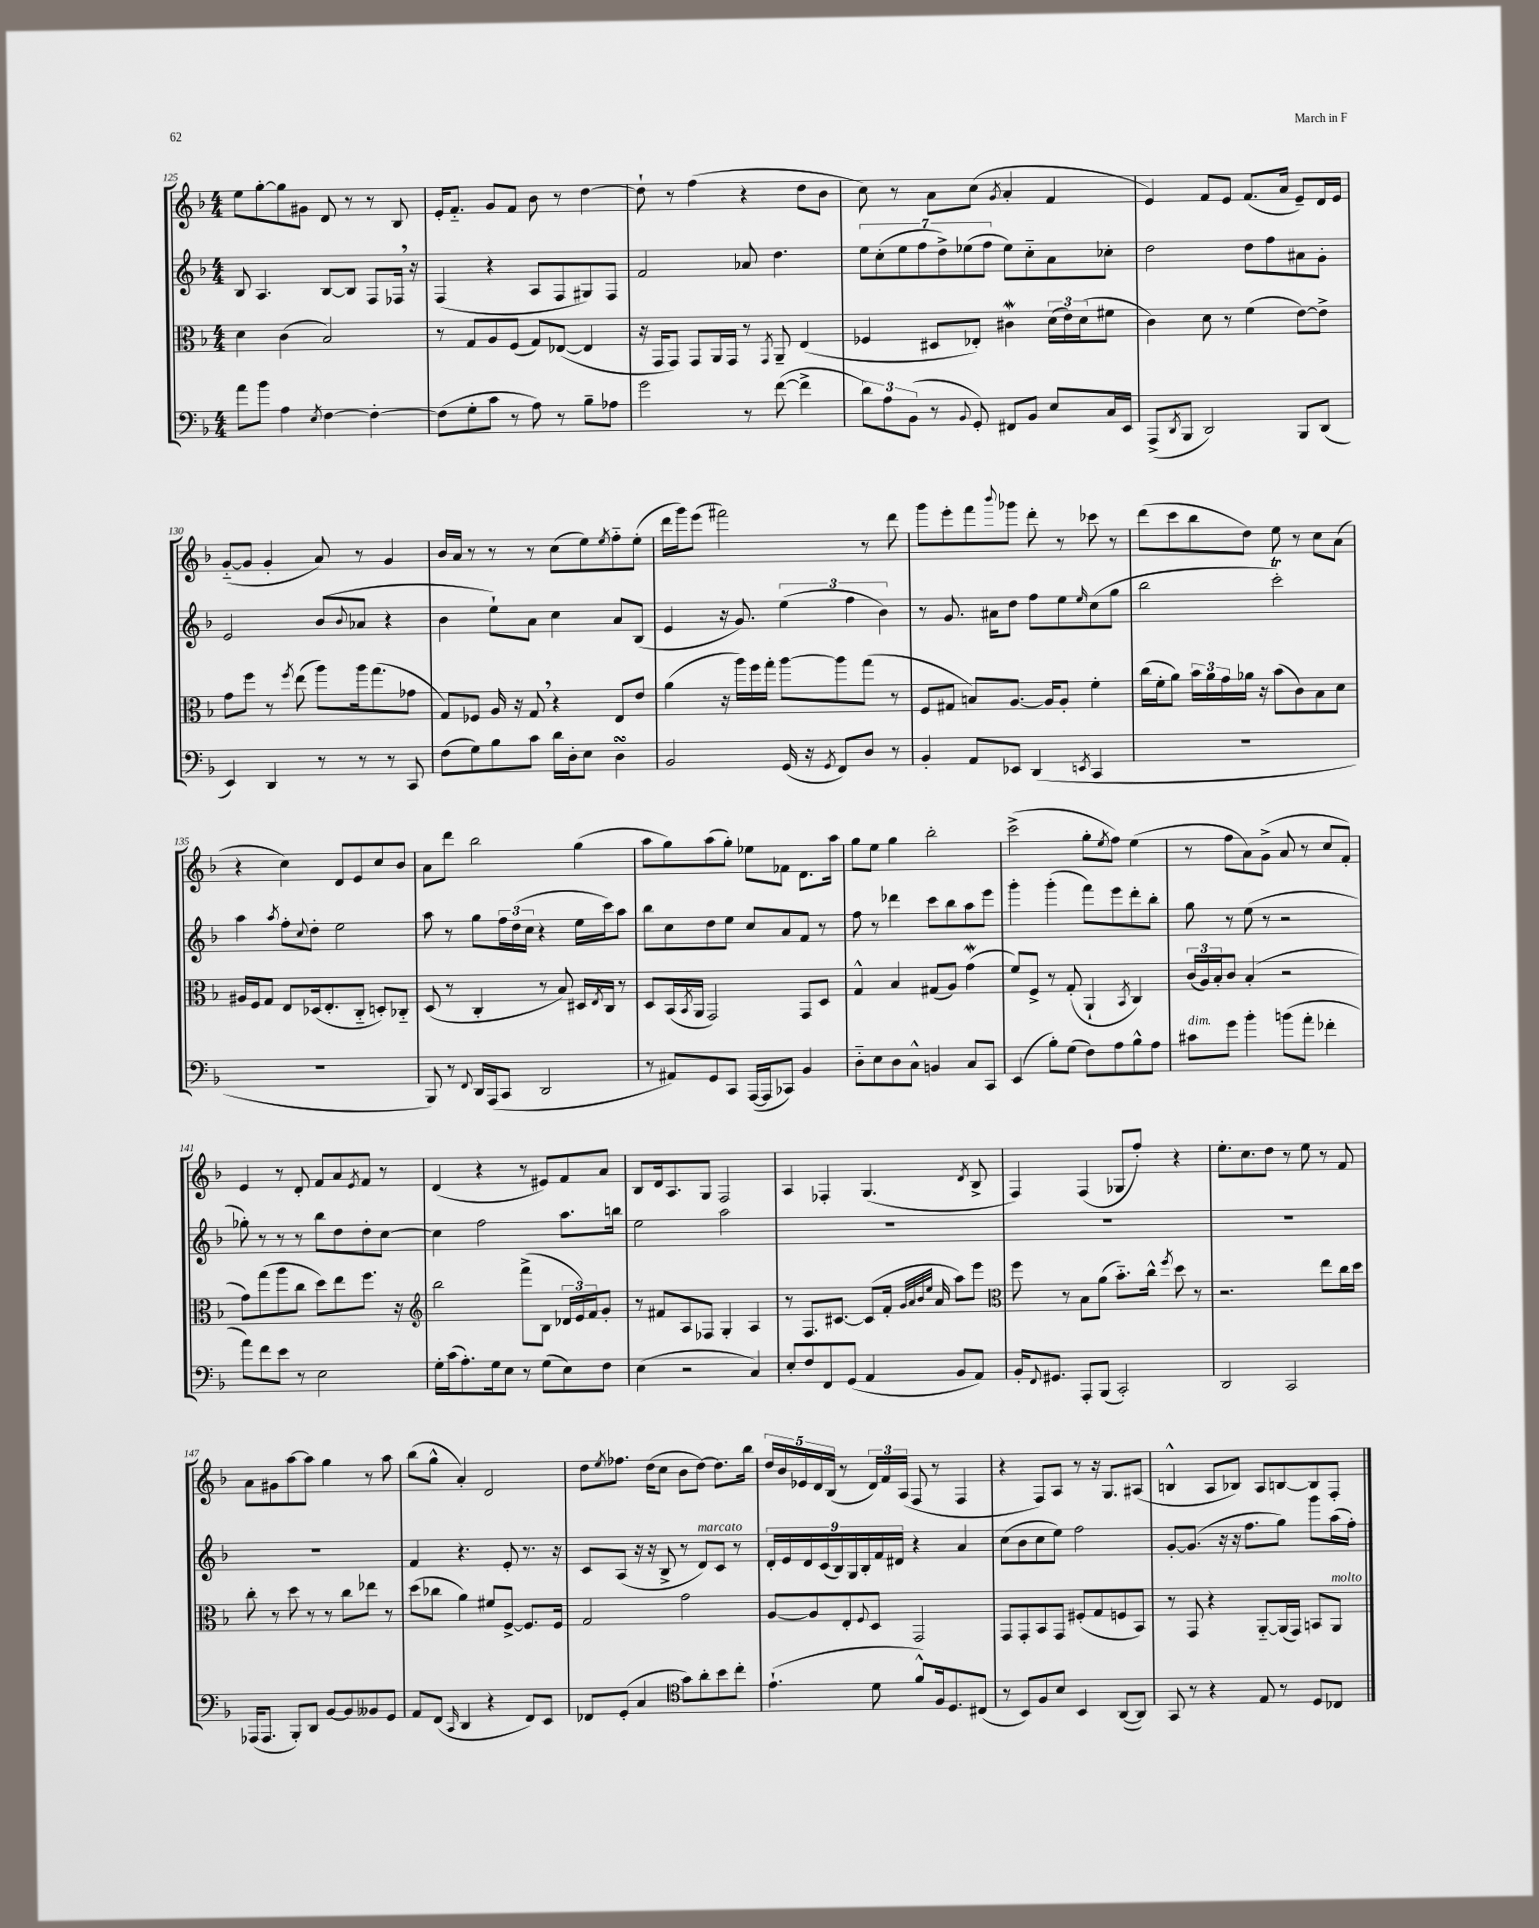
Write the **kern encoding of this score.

**kern	**kern	**kern	**kern
*staff4	*staff3	*staff2	*staff1
*clefF4	*clefC3	*clefG2	*clefG2
*k[b-]	*k[b-]	*k[b-]	*k[b-]
*M4/4	*M4/4	*M4/4	*M4/4
8a\L	4d\	8B-/	8ee\L
8b-\J	.	4.A/	[8gg'\
4A\	(4c\	.	8gg\]
.	.	.	8g#\J
8qE/	.	.	.
[4F\	2B-/)	[8B-/L	8d/
.	.	8B-/]J	8r
4F'\_	.	8F/L	8r
.	.	16F-/Jk	8B-/
.	.	16r	.
=	=	=	=
(8F\]L	8r	(4F/	16e'/LK
.	.	.	8.f'~/J
8G'\	8G/L	.	.
8c\J	8A/	4r	8g/L
8r	(8F/J	.	8f/J
8A\)	8G/L)	8A/L	8b-\
8r	([8E-/J	8F/	8r
8B-~\L	4E-/]	8G#/)	[4dd\
8A-\J	.	8F/J	.
=	=	=	=
2g\	16r	2f/	8dd`\]
.	16GG/LK	.	.
.	8GG/J)	.	8r
.	8GG/L	.	(4ff\
.	16AA/L	.	.
.	16GG/JJ	.	.
8r	8r	8a-/	4r
.	8qGG/	.	.
([8f\	8AA~/	4.dd\	.
4f^\]	(4E/	.	8dd\L
.	.	.	8b-\J
=	=	=	=
12d\L)	4F-/	14ee\L	8cc\)
.	.	(14cc'\	.
12A\	.	.	.
.	.	.	8r
.	.	14ee\	.
(12BB-\J	.	.	.
.	.	14ff\	.
8r	8D#/L	.	8a\L
.	.	14dd^\)	.
.	.	(14ee-\	.
8qqBB-/	.	.	.
8GG'/)	8E-'/J)	.	(8cc\J
.	.	14ff\J	.
.	.	.	8qg/
8FF#/L	4c#\	8ee-\L)	4a'/
8BB-/J	.	8cc'~\	.
8E/L	(24d\LL	8a\	4f/
.	24e\)	.	.
.	(24d\J	.	.
16C/L	8f#\J	8cc-'\J	.
16EE/JJ	.	.	.
=	=	=	=
(8AAA^/L	4c\)	2dd\	4e/)
8qDD/	.	.	.
8BBB-/J	.	.	.
2DD/)	8d\	.	8f/L
.	8r	.	8e/J
.	(4f\	8dd\L	(8.f/L
.	.	8ff\	.
.	.	.	16a/Jk
8BBB-/L	[8e\L)	8a#\	8e~/L)
(8DD/J	8e^\]J	8g'\J	16d/L
.	.	.	16e/JJ
=	=	=	=
4EE/)	8g\L	2e/	([8g'~/L
.	8ff\J	.	8g/]J
4DD/	8r	.	4g'/
.	8qff/	.	.
.	(8ee\	.	.
8r	8aa\L)	(8b-/L	8a/)
.	.	8qqb-/	.
8r	16aa\k	8a-/J	8r
.	(8.gg\	.	.
8r	.	4r	4g/
8CC/	8g-\J	.	.
=	=	=	=
(8F\L	8G/L)	4b-\	16b-/LL
.	.	.	16a/JJ
8G\)	8F-/J	.	8r
8B-\	16A/	8ee`\L)	8r
.	16r	.	.
8c\J	8G/	8a\J	8r
16d\LL	4r	4cc\	(8cc\L
16D'\J	.	.	.
8E\J	.	.	8ee\)
.	.	.	8qee/
4D\	8E/L	8a/L	8ff'~\
.	8e/J	(8B-/J	(8ee'\J
=	=	=	=
2BB-/	(4a\	4e/	16ddd\LL
.	.	.	16ggg\J)
.	.	.	(8eee\J
.	16r	16r	2fff#\)
.	16aa\LL)	8.g/)	.
.	16ff\	.	.
.	16gg'\JJ	.	.
(16GG/	[8aa\L	(6ee\	.
16r	.	.	.
8qGG/	.	.	.
8FF/L)	8aa\]	.	.
.	.	6ff\	.
8D/J	(8gg\J	.	8r
.	.	6b-\)	.
8r	8r	.	8ddd\
=	=	=	=
4BB-'/	8F/L	8r	8ggg\L
.	8G#/J	8.g/	8eee'\
8AA/L	8B/L)	.	8fff\
.	.	16a#\LK	.
.	.	.	8qqbbb-/
8EE-/J	[8.A/J	8dd\J	8ggg-\J
(4DD/	.	8ff\L	8ddd'\
.	16A/]LK	.	.
.	8A'/J	8ee\	8r
8qEE/	.	16qqee/	.
4CC/	4f'\	(8cc\	8ccc-\
.	.	8gg\J	8r
=	=	=	=
1r	(16cc\LL	2bb-\	(8ddd\L
.	16f'\J	.	.
.	8a\J)	.	8ccc\
.	24b-\LL	.	8bb-\
.	24a\	.	.
.	24g\	.	.
.	16a-\JJ	.	8dd\J)
.	16r	.	.
.	(8b-\L	2ccc'\)	8ee\
.	8c\)	.	8r
.	8B-\	.	8cc\L
.	8d\J	.	(8a\J
=	=	=	=
1r	16A#/LL	4aa\	4r
.	16F/J	.	.
.	8G/J	.	.
.	.	8qaa/	.
.	8E/L	8ff'\L	4cc\)
.	.	8qqcc/	.
.	(16D-/k	8dd'\J	.
.	8.E'/	.	.
.	.	2ee\	8d/L
.	8C'~/J	.	8e/
.	8D'/L)	.	8cc/
.	8C-'~/J	.	8b-/J
=	=	=	=
8BBB-/)	(8D/	8aa\	8a\L
8r	8r	8r	8ddd\J
8qqFF/	.	.	.
16DD/LL	4C'/	8gg\L	2bb-\
(16AAA/J	.	.	.
8CC/J	.	24ff\L	.
.	.	(24dd\	.
.	.	24cc\JJ	.
2DD/	8r	4r	.
.	8B-/)	.	.
.	16D#/LL	16ee\LL	(4gg\
.	8qE/	.	.
.	16C/JJ	16ccc\J)	.
.	8r	8aa\J	.
=	=	=	=
8r	8D/L	8bb-\L	8aa\L
8AA#/L)	(16BB-/L	8cc\	8gg\)
.	8qBB-/	.	.
.	16AA/JJ	.	.
8GG/	2GG/)	8dd\	(8aa\
8CC/J	.	8ee\J	8gg'\J)
([16AAA/LL	.	8cc/L	8ee-\L
16AAA/]J	.	.	.
8CC-/J)	.	8a/	8f-\J
4BB-/	8GG/L	8f/J	8.d\L
.	8D/J	8r	.
.	.	.	16aa\Jk
=	=	=	=
8D'~\L	4G^^/	8ff\	8gg\L
8E\	.	8r	8ee\J
8D\	4B-/	4ddd-\	4gg\
8C^^\J	.	.	.
4BB/	(8G#/L	8ccc\L	2bb-'\
.	8A/J)	8bb-\	.
8C/L	(4g\	8aa\	.
8CC/J	.	8eee\J	.
=	=	=	=
(4EE/	8f/L)	4ggg'\	(2ccc^\
.	8F^/J	.	.
8B-'\L)	8r	(4ggg'\	.
(8G\J	(8G'/	.	.
8F\L)	4AA`/	8fff\L)	8gg'\L
.	.	.	8qee/
8A\	.	8eee\	8ff\J)
.	8qBB-/	.	.
8B-^^\	4C/)	8ddd'\	(4ee\
8A\J	.	8bb-'\J	.
=	=	=	=
8c#\L	(24c/LL	8gg\	8r
.	24A/)	.	.
.	24B-'/J	.	.
8g\J	8c/J	8r	8ff\L
4b-'\	(4B-'/	(8ee\	8a\)
.	.	8r	(8g^\J
(8b\L	2r	2r	8a/
8a'\J	.	.	8r
4f-'\	.	.	8cc/L
.	.	.	8f'/J)
=	=	=	=
8a\L)	8g\L)	8gg-'\)	4e/
8f\	(8gg\	8r	.
8e\J	8aa\	8r	8r
8r	8cc\J	8r	8d'/
2E\	8dd\L)	8bb-\L	8f/L
.	8ee\	8dd\	8a/
.	.	.	8qe/
.	8.ff\J	8dd'\	8f/J
.	.	[8cc\J	8r
.	16r	.	.
=	=	=	=
*	*clefG2	*	*
16G'\LL	2bb-\	4cc\]	(4d/
(16c\J	.	.	.
8.A'\)	.	.	.
.	.	2ff\	4r
16G\k	.	.	.
8E\J	.	.	.
8r	(8fff^\L	.	8r
(8G\L	8B-\J	.	8e#/L)
8E\)	24d-/LL	8.aa\L	8f/
.	24e/)	.	.
.	24f/J	.	.
8F\J	8g'/J	.	8a/J
.	.	16bb\Jk	.
=	=	=	=
(4E\	8r	2ee\	8B-/L
.	8f#/L	.	16d/k
.	.	.	8.A/
2r	8A/	.	.
.	8F-/J	.	8G/J
.	4G'/	2aa\	2F/
4C/)	4A/	.	.
=	=	=	=
8E'/L	8r	1r	4A/
8F/	8.F/L	.	.
8FF/	.	.	4F-'/
.	[8.c#/J	.	.
(8GG/J	.	.	.
4AA/	(8c#/]L	.	(4.G/
.	16f'/Jk	.	.
.	32qqg/LLL	.	.
.	32qqa/	.	.
.	32qqb-/	.	.
.	32qqee/JJJ	.	.
.	16a/	.	.
8BB-/L	8aa\L)	.	.
.	.	.	8qd/
8AA/J)	8eee\J	.	8B-^/
=	=	=	=
*	*clefC3	*	*
16BB-'/LK	8ff\	1r	4F/)
8qqFF/	.	.	.
8.GG#/J	.	.	.
.	8r	.	.
8AAA'/L	8B-\L	.	(4F/
(8BBB-/J	(8a\J	.	.
2CC'/)	8.b-'~\L)	.	8G-/L
.	.	.	8ff'/J)
.	16cc^^\Jk	.	.
.	8qff/	.	.
.	8dd\	.	4r
.	8r	.	.
=	=	=	=
2DD/	2.r	1r	8.ee'\L
.	.	.	8.cc\
.	.	.	8dd\J
2CC/	.	.	8r
.	.	.	8ee\
.	8ee\L	.	8r
.	16cc\L	.	8f/
.	16dd\JJ	.	.
=	=	=	=
(16AAA-/LK	8cc'\	1r	8a\L
8.AAA-/J	.	.	.
.	8r	.	8g#\
8BBB-'/L)	8dd\	.	[8aa\
8DD/J	8r	.	8aa\]J
[8BB-/L	8r	.	4gg\
8BB-/]	8cc\L	.	.
8BB--/	8ee-\J	.	8r
8GG/J	8r	.	8aa\
=	=	=	=
8AA/L	(8dd\L	4f/	(8bb-\L
(8FF/J	8cc-\J	.	8gg^^\J
16qqCC/	.	.	.
4DD/	4a\)	4.r	4a'/)
4r	8f#/L	.	2d/
.	[8F^/J	8e'/	.
8FF/L)	8.F/]L	8.r	.
8EE/J	.	.	.
.	16F/Jk	16r	.
=	=	=	=
8FF-/L	2G/	8c/L	8dd\L
.	.	.	8qee/
(8GG'/J	.	(8A/J	8.ff-\J
4C/	.	16r	.
.	.	16r	(16dd\LK
.	.	8B-^/	8cc\J
*clefC4	*	*	*
8g\L)	2g\	8r	8b-\L
8a'\	.	8d/L)	[8dd\J)
8b-\	.	8c/J	8.dd\]L
8cc'\J	.	8r	.
.	.	.	16bb-\Jk
=	=	=	=
(4.e`\	[8A/L	18d'/LL	20dd/LL
.	.	.	20b-/
.	.	18e/	.
.	.	.	20e-/
.	.	18d/	.
.	8A/]	.	.
.	.	.	20d/
.	.	(18c/	.
.	.	.	(20B-/JJ
.	.	18B-/)	.
.	8E'/	.	8r
.	.	18G/	.
.	.	18B-'/	.
.	8qqF/	.	.
8d\	8D/J	.	24d/LL)
.	.	18f/	.
.	.	.	24f/
.	.	18d#/JJ	.
.	.	.	(24A/JJ
8f^^/L)	2GG/	4r	8F/
16F/k	.	.	8r
8.D/	.	.	.
.	.	4a/	4F/
(8C#/J	.	.	.
=	=	=	=
8r	8GG/L	(8cc\L	4r
8BB-/L)	8GG'/	8b-\	.
8F/	8BB-/	8cc\	8F/L)
8B-/J	8GG/J	8ee\J)	8A/J
4BB-/	(8F#'/L	2ff\	8r
.	8G/	.	16r
.	.	.	8.G/L
([8AA/L	8F/	.	.
8AA/]J)	8BB-/J)	.	(8A#/J
=	=	=	=
8GG/	8r	[8g'/L	4B^^/
8r	8GG/	(8.g/]J	.
4r	4r	.	8A/L
.	.	16r	.
.	.	16r	8B-/J)
.	.	8.ff\L	.
8E/	[8AA'~/L	.	8A/L
8r	(16AA/]L	8gg\J)	[8B/
.	16GG/JJ)	.	.
8D/L	8BB/L	8ggg\L	8B/]
8C-/J	8AA/J	(16aa\L	8F'/J
.	.	16ff'\JJ)	.
==	==	==	==
*-	*-	*-	*-
